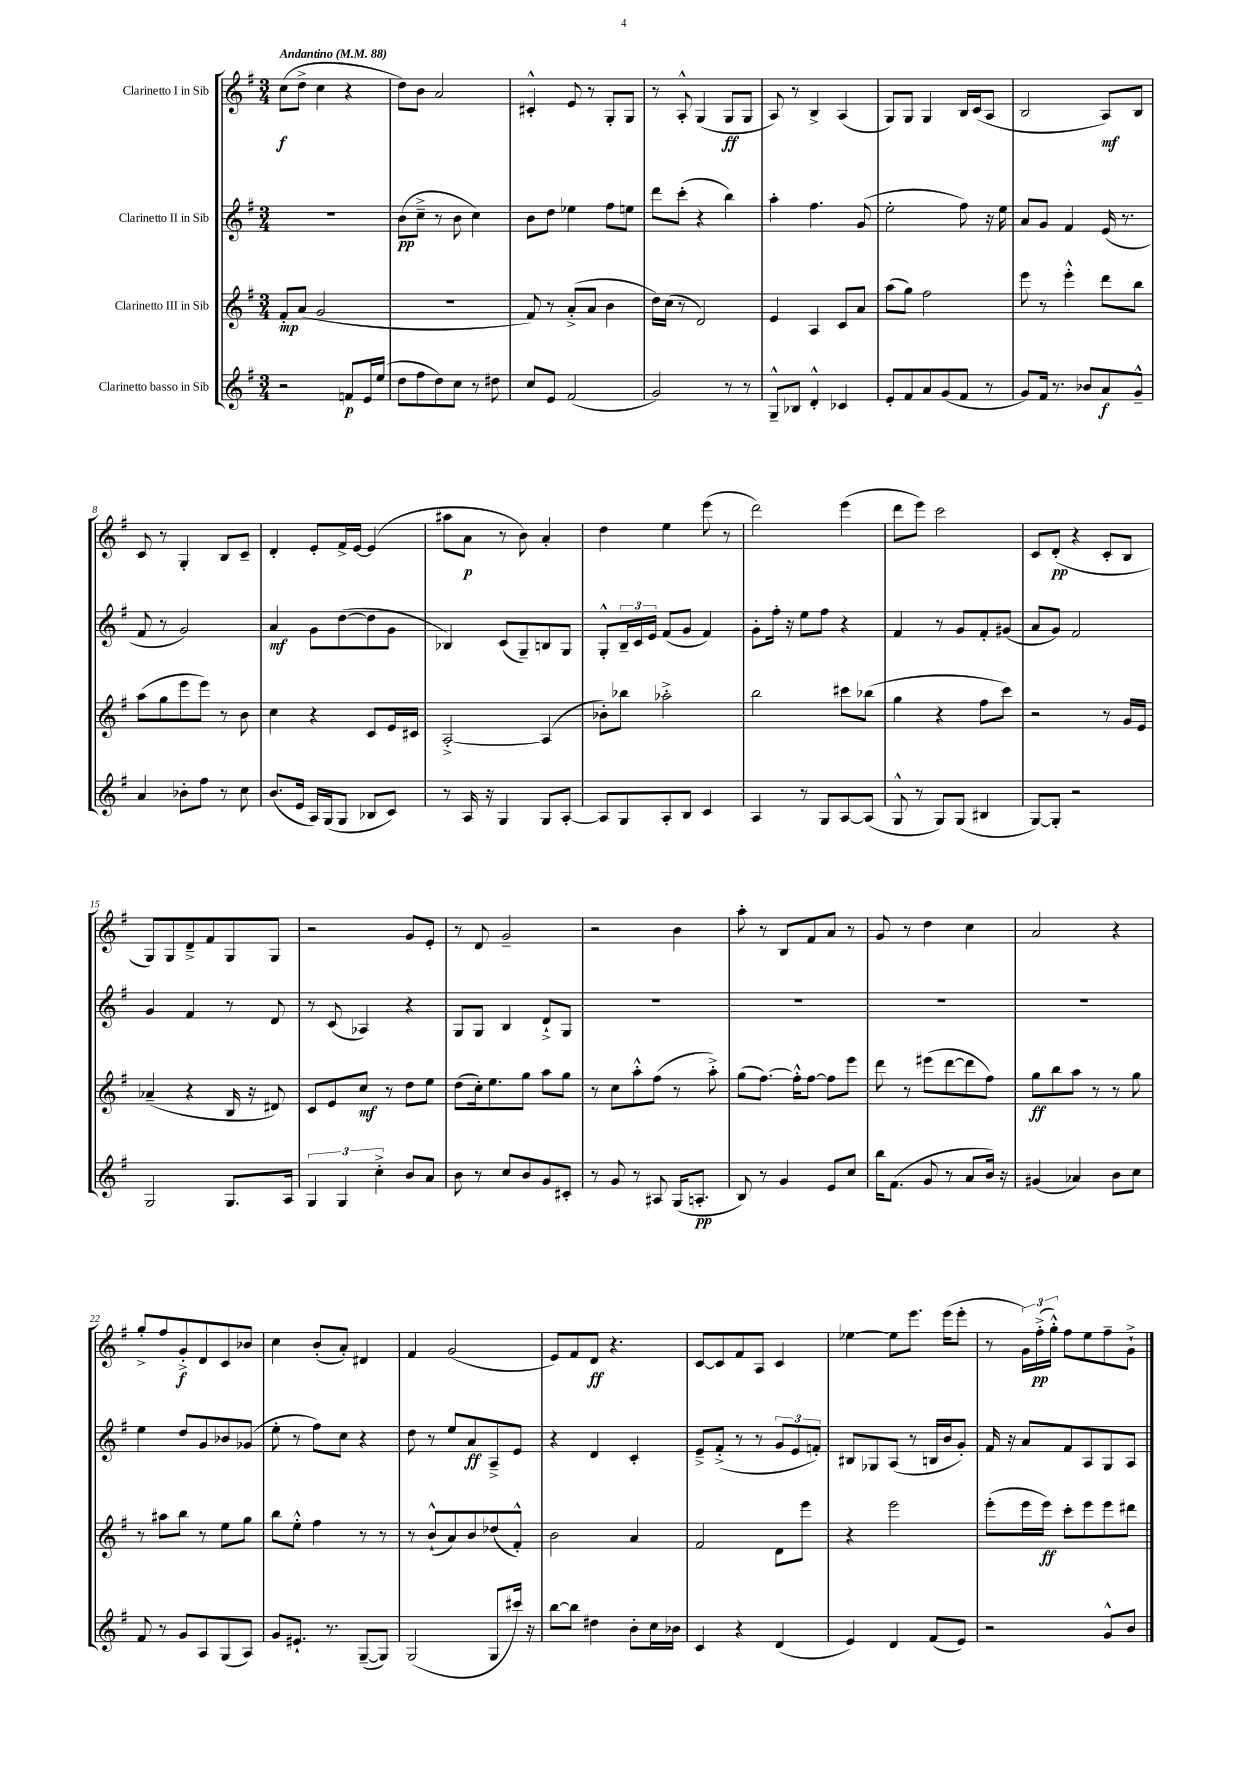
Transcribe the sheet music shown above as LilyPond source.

<<
\new StaffGroup <<
\new Staff = "s0" \with { instrumentName = "Clarinetto I in Sib" } {
    \clef treble \key g \major \numericTimeSignature \time 3/4 \tempo "Andantino" 4 = 88
    c''8\f( d''8-> c''4 r4 |
    d''8) b'8 a'2 |
    cis'4-.-^ e'8 r8 g8-. g8 |
    r8 a8-.-^ g4( g8\ff g8 |
    a8) r8 b4-> a4( |
    g8) g8 g4 b16 c'16( a8 |
    b2 a8\mf) b8 |
    c'8 r8 g4-. b8 c'8-- |
    d'4-. e'8-. fis'16-> e'16~ e'4( |
    ais''8 a'8\p r8 b'8) a'4-. |
    d''4 e''4 e'''8( r8 |
    d'''2) e'''4( |
    d'''8 e'''8) c'''2 |
    c'8 d'8-.\pp( r4 c'8-. b8 |
    g8) g8 d'8---> fis'8 g8 g8 |
    r2 g'8 e'8-. |
    r8 d'8 g'2-- |
    r2 b'4 |
    a''8-. r8 b8 fis'8 a'8 r8 |
    g'8 r8 d''4 c''4 |
    a'2 r4 |
    g''8-.-> fis''8 g'8-.->\f d'8 c'8 bes'8 |
    c''4 b'8-.( a'8-.) dis'4 |
    fis'4 g'2( |
    e'8) fis'8 d'8\ff r4. |
    c'8~ c'8 fis'8 a8 c'4 |
    ees''4~ ees''8 e'''8. e'''16( e'''8-. |
    r8 \tuplet 3/2 { g'16) fis''16-.->\pp( g''16-.-^) } fis''8 e''8 fis''8-- g'8-!-> \bar "|." |
}
\new Staff = "s1" \with { instrumentName = "Clarinetto II in Sib" } {
    \clef treble \key g \major \numericTimeSignature \time 3/4
    R2. |
    b'8\pp( c''8---> r8 b'8 c''4) |
    b'8 d''8 ees''4 fis''8 e''8 |
    d'''8 c'''8-.( r4 b''4) |
    a''4-. fis''4. g'8( |
    e''2-. fis''8) r16 e''16 |
    a'8 g'8 fis'4 e'16( r8. |
    fis'8 r8 g'2) |
    a'4\mf g'8 d''8~( d''8 g'8 |
    bes4) c'8( g8--) b8 g8 |
    g8-.-^ \tuplet 3/2 { b16-- c'16 e'16 } fis'8( g'8 fis'4) |
    g'8-. fis''16-. r16 e''8 fis''8 r4 |
    fis'4 r8 g'8 fis'8-. gis'8( |
    a'8 g'8) fis'2 |
    g'4 fis'4 r8 d'8 |
    r8 c'8( aes4) r4 |
    g8 g8 b4 d'8-!-> g8 |
    R2. |
    R2. |
    R2. |
    R2. |
    e''4 d''8 g'8 bes'8 ges'8( |
    e''8-. r8 fis''8) c''8 r4 |
    d''8 r8 e''8 a'8\ff a8---> e'8 |
    r4 d'4 c'4-. |
    e'8---> fis'8-.->( r8 r8 \tuplet 3/2 { g'8 e'8 f'8-.) } |
    bis8 ges8 a8( r8 b16 b'16 g'8-.) |
    fis'16 r16 a'8 fis'8 a8 g8 a8 \bar "|." |
}
\new Staff = "s2" \with { instrumentName = "Clarinetto III in Sib" } {
    \clef treble \key g \major \numericTimeSignature \time 3/4
    fis'8-.\mp a'8( g'2 |
    R2. |
    fis'8) r8 a'8-.->( a'8 b'4 |
    d''16) c''16( r8 d'2) |
    e'4 a4 c'8 a'8 |
    a''8( g''8) fis''2 |
    e'''8 r8 e'''4-.-^ d'''8 b''8 |
    a''8( g''8 e'''8 e'''8) r8 b'8 |
    c''4 r4 c'8 e'16 cis'16 |
    a2~-.-> a4( |
    bes'8-.) bes''8 aes''2-.-> |
    b''2 cis'''8 bes''8( |
    g''4 r4 fis''8 c'''8) |
    r2 r8 g'16 e'16 |
    aes'4--( r4 b16 r16 dis'8) |
    c'8 e'8 c''8\mf r8 d''8 e''8 |
    d''8( c''16-.) e''8. g''8 a''8 g''8 |
    r8 c''8 a''8-.-^ fis''8( r8 a''8-.->) |
    g''8( fis''8.~) fis''16-.-^ fis''8~ fis''8 e'''8 |
    d'''8 r8 eis'''8( d'''8~ d'''8 fis''8) |
    g''8\ff b''8 a''8 r8 r8 g''8 |
    r8 ais''8 b''8 r8 e''8 g''8 |
    b''8 e''8-.-^ fis''4 r8 r8 |
    r8 b'8-!-^( a'8) b'8 des''8( fis'8-.-^) |
    b'2 a'4 |
    fis'2 d'8 e'''8 |
    r4 e'''2 |
    e'''8-.( e'''16 e'''16\ff) c'''8-. e'''8 e'''8 dis'''8 \bar "|." |
}
\new Staff = "s3" \with { instrumentName = "Clarinetto basso in Sib" } {
    \clef treble \key g \major \numericTimeSignature \time 3/4
    r2 f'8\p e'16 e''16( |
    d''8 fis''8 d''8) c''8 r8 dis''8 |
    c''8 e'8 fis'2( |
    g'2) r8 r8 |
    g8---^ bes8 d'4-.-^ ces'4 |
    e'8-. fis'8 a'8 g'8( fis'8 r8 |
    g'8) fis'16 r8. bes'8 a'8\f g'8---^ |
    a'4 bes'8-. fis''8 r8 c''8 |
    b'8.( e'16 a16) g16( g8 bes8 c'8) |
    r8 a16 r16 g4 g8 a8~-. |
    a8 g8 a8-. b8 c'4 |
    a4 r8 g8 a8~ a8( |
    g8-^ r8 g8) g8( bis4 |
    g8~) g8-. r2 |
    g2 g8. a16 |
    \tuplet 3/2 { g4 g4 c''4-.-> } b'8 a'8 |
    b'8 r8 c''8 b'8 g'8 cis'8-. |
    r8 g'8 r8 ais8 g16( a8.-.\pp |
    b8) r8 g'4 e'8 c''8 |
    b''16 fis'8.( g'8 r8 a'8 b'16) r16 |
    gis'4( aes'4) b'8 c''8 |
    fis'8 r8 g'8 a8 g8( a8) |
    g'8 eis'8.-! r8. g8~--( g8) |
    g2( g8 cis'''16) r16 |
    b''8~ b''8 dis''4 b'8-. c''16 bes'16 |
    c'4 r4 d'4( |
    e'4) d'4 fis'8( e'8) |
    r2 g'8-^ b'8 \bar "|." |
}
>>
>>
